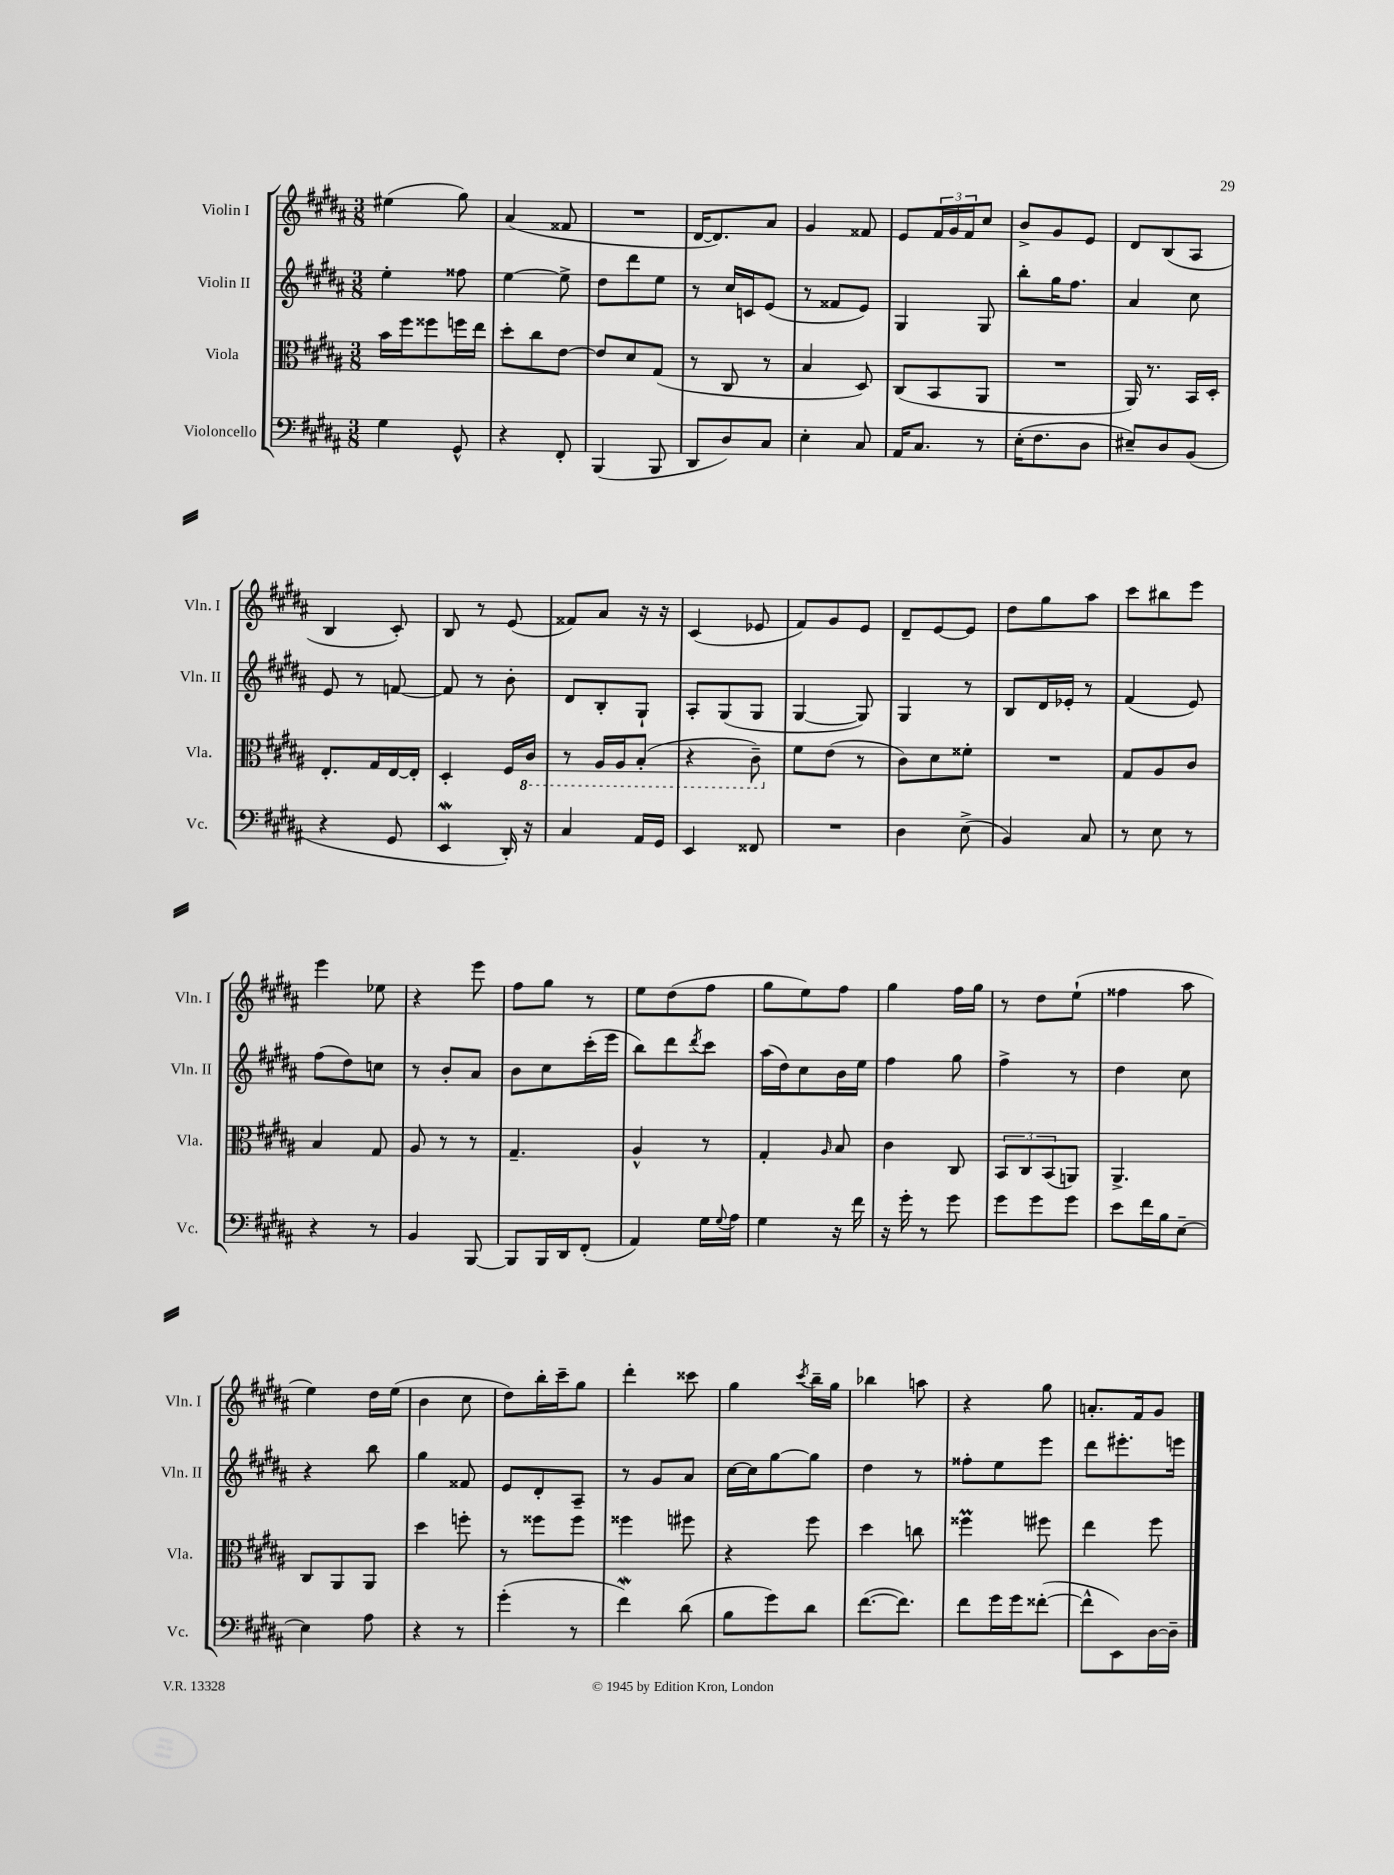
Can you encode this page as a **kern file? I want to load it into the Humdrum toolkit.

**kern	**kern	**kern	**kern
*part4	*part3	*part2	*part1
*staff4	*staff3	*staff2	*staff1
*I"Violoncello	*I"Viola	*I"Violin II	*I"Violin I
*I'Vc.	*I'Vla.	*I'Vln. II	*I'Vln. I
*clefF4	*clefC3	*clefG2	*clefG2
*k[f#c#g#d#a#]	*k[f#c#g#d#a#]	*k[f#c#g#d#a#]	*k[f#c#g#d#a#]
*M3/8	*M3/8	*M3/8	*M3/8
=1	=1	=1	=1
4G#\	16b\LL	4ee'\	(4ee#X\
.	16ff#\J	.	.
.	8ff##X\	.	.
8GG#^^/	16ffn\L	8ff##X\	8gg#\)
.	16ee\JJ	.	.
=2	=2	=2	=2
4r	8dd#'\L	[4ee\	(4a#/
.	8cc#\	.	.
8FF#'/	[8e\J	8ee^\]	8f##X/
=3	=3	=3	=3
(4BBB/	8e/L]	8dd#\L	4.r
.	8d#/	8ddd#\	.
8BBB/	(8G#/J	8ee\J	.
=4	=4	=4	=4
8DD#/L	8r	8r	[16d#/KL
.	.	.	8.d#/])
8D#/)	8C#/	16cc#/LL	.
.	.	16cn/J	.
8C#/J	8r	(8e/J	8a#/J
=5	=5	=5	=5
4E'\	4B/	8r	4g#/
.	.	8f##X/L	.
8C#/	8D#/)	8e/J)	8f##X/
=6	=6	=6	=6
16AA#/KL	(8C#/L	4G#/	8e/L
8.C#/J	.	.	.
.	8BB/	.	24f#/L
.	.	.	24g#/
.	.	.	24f#/J
8r	8AA#/J	8G#/	8cc#/J
=7	=7	=7	=7
(16E'\KL	4.r	8bb'\L	8b^/L
8.F#\	.	.	.
.	.	16gg#\K	8g#/
.	.	8.ff#\J	.
8D#\J	.	.	8e/J
=8	=8	=8	=8
8E#X~/L)	16AA#/)	4a#/	8d#/L
.	8.r	.	.
8D#/	.	.	(8B/
(8BB/J	16BB/LL	8cc#\	8A#/J
.	16D#'/JJ	.	.
!!LO:LB:g=z
=9	=9	=9	=9
4r	8.E'/L	8e/	4B/
.	.	8r	.
.	16G#/L	.	.
8GG#/	[16E/	[8fn/	8c#'/)
.	16E'/JJ]	.	.
=10	=10	=10	=10
4EEw/	4D#'/	8f/]	8B/
.	.	8r	8r
16DD#'/)	16F#/LL	8b'\	(8e/
*	*8ba	*	*
16r	16C#/JJ	.	.
=11	=11	=11	=11
4C#/	8r	8d#/L	8f##X/L)
.	16AA#/LL	8B'/	8a#/J
.	16AA#/J	.	.
16AA#/LL	(8BB'/J	8G#`/J	16r
16GG#/JJ	.	.	16r
=12	=12	=12	=12
4EE/	4r	8A#'/L	(4c#/
.	.	(8G#/	.
8FF##X/	8C#~\)	8G#/J	8e-X/
=13	=13	=13	=13
*	*X8ba	*	*
4.r	8f#\L	[4G#/	8f#/L)
.	(8e\J	.	8g#/
.	8r	8G#/])	8e/J
=14	=14	=14	=14
4D#\	8c#\L)	4G#/	8d#~/L
.	8d#\	.	[8e/
(8E^\	8f##X'\J	8r	8e/J]
=15	=15	=15	=15
4BB/)	4.r	8B/L	8dd#\L
.	.	16d#/L	8gg#\
.	.	16e-X'/JJ	.
8C#/	.	8r	8aa#\J
=16	=16	=16	=16
8r	8G#/L	(4f#/	8ccc#\L
8E\	8A#/	.	8bb#X\
8r	8c#/J	8e/)	8eee\J
!!LO:LB:g=z
=17	=17	=17	=17
4r	4B/	(8ff#\L	4eee\
.	.	8dd#\)	.
8r	8G#/	8ccn\J	8ee-X\
=18	=18	=18	=18
4BB/	8A#/	8r	4r
.	8r	8b'/L	.
[8BBB/	8r	8a#/J	8eee\
=19	=19	=19	=19
8BBB/L]	4.G#~/	8b\L	8ff#\L
16BBB/L	.	8cc#\	8gg#\J
16DD#/J	.	.	.
(8FF#'/J	.	(16ccc#'\L	8r
.	.	16eee\JJ	.
=20	=20	=20	=20
4AA#/)	4A#^^/	8bb\L)	8ee\L
.	.	8ddd#\	(8dd#\
.	.	8qddd#/	.
16G#\LL	8r	8ccc#\J	8ff#\J
8qqG#/	.	.	.
16A#\JJ	.	.	.
=21	=21	=21	=21
4G#\	4G#'/	(16aa#\LL	8gg#\L
.	.	16dd#\J)	.
.	.	8cc#\	8ee\)
.	16qqA#/	.	.
16r	8B/	16b\L	8ff#\J
16f#\	.	16ee\JJ	.
=22	=22	=22	=22
16r	4c#\	4ff#\	4gg#\
16g#'\	.	.	.
8r	.	.	.
8g#\	8C#/	8gg#\	16ff#\LL
.	.	.	16gg#\JJ
=23	=23	=23	=23
8g#\L	12BB/L	4ff#^\	8r
.	12C#/	.	.
8g#\	.	.	8dd#\L
.	(12BB/	.	.
8g#\J	8AAn/J)	8r	(8ee`\J
=24	=24	=24	=24
8e\L	4.AA#^/	4dd#\	4ff##X\
16f#\L	.	.	.
16B\J	.	.	.
[8E~\J	.	8cc#\	8aa#\
!!LO:LB:g=z
=25	=25	=25	=25
4E\]	8C#/L	4r	4ee\)
.	8AA#/	.	.
8A#\	8AA#/J	8bb\	16dd#\LL
.	.	.	(16ee\JJ
=26	=26	=26	=26
4r	4dd#\	4gg#\	4b\
8r	8ffn'\	8f##X/	8cc#\
=27	=27	=27	=27
(4g#'\	8r	8e/L	8dd#\L)
.	8ff##X\L	8d#'/	16bb'\L
.	.	.	16ccc#~\J
8r	8ff##\J	8A#~/J	8gg#\J
=28	=28	=28	=28
4f#W\)	4ff##X\	8r	4ddd#'\
.	.	8g#/L	.
(8d#\	8ff#X\	8a#/J	8ccc##X\
=29	=29	=29	=29
8B\L	4r	[16cc#\LL	4gg#\
.	.	16cc#\J]	.
8g#\)	.	[8gg#\	.
.	.	.	8qccc#/
8d#\J	8ff#\	8gg#\J]	16bb~\LL
.	.	.	16gg#\JJ
=30	=30	=30	=30
([8.f#\L	4dd#\	4dd#\	4bb-X\
8.f#\J])	.	.	.
.	8ccn\	8r	8aan\
=31	=31	=31	=31
8f#\L	4ff##Xm\	8ff##X'\L	4r
16g#\L	.	8ee\	.
16g#\J	.	.	.
([8f##X'\J	8ff#X\	8eee\J	8gg#\
=32	=32	=32	=32
8f##^^\L]	4ee\	8ddd#\L	8.an'/L
8EE\)	.	8.eee#X'\	.
.	.	.	16f#/k
[16D#\L	8ff#\	.	8g#/J
16D#~\JJ]	.	16eeen\Jk	.
==	==	==	==
*-	*-	*-	*-
